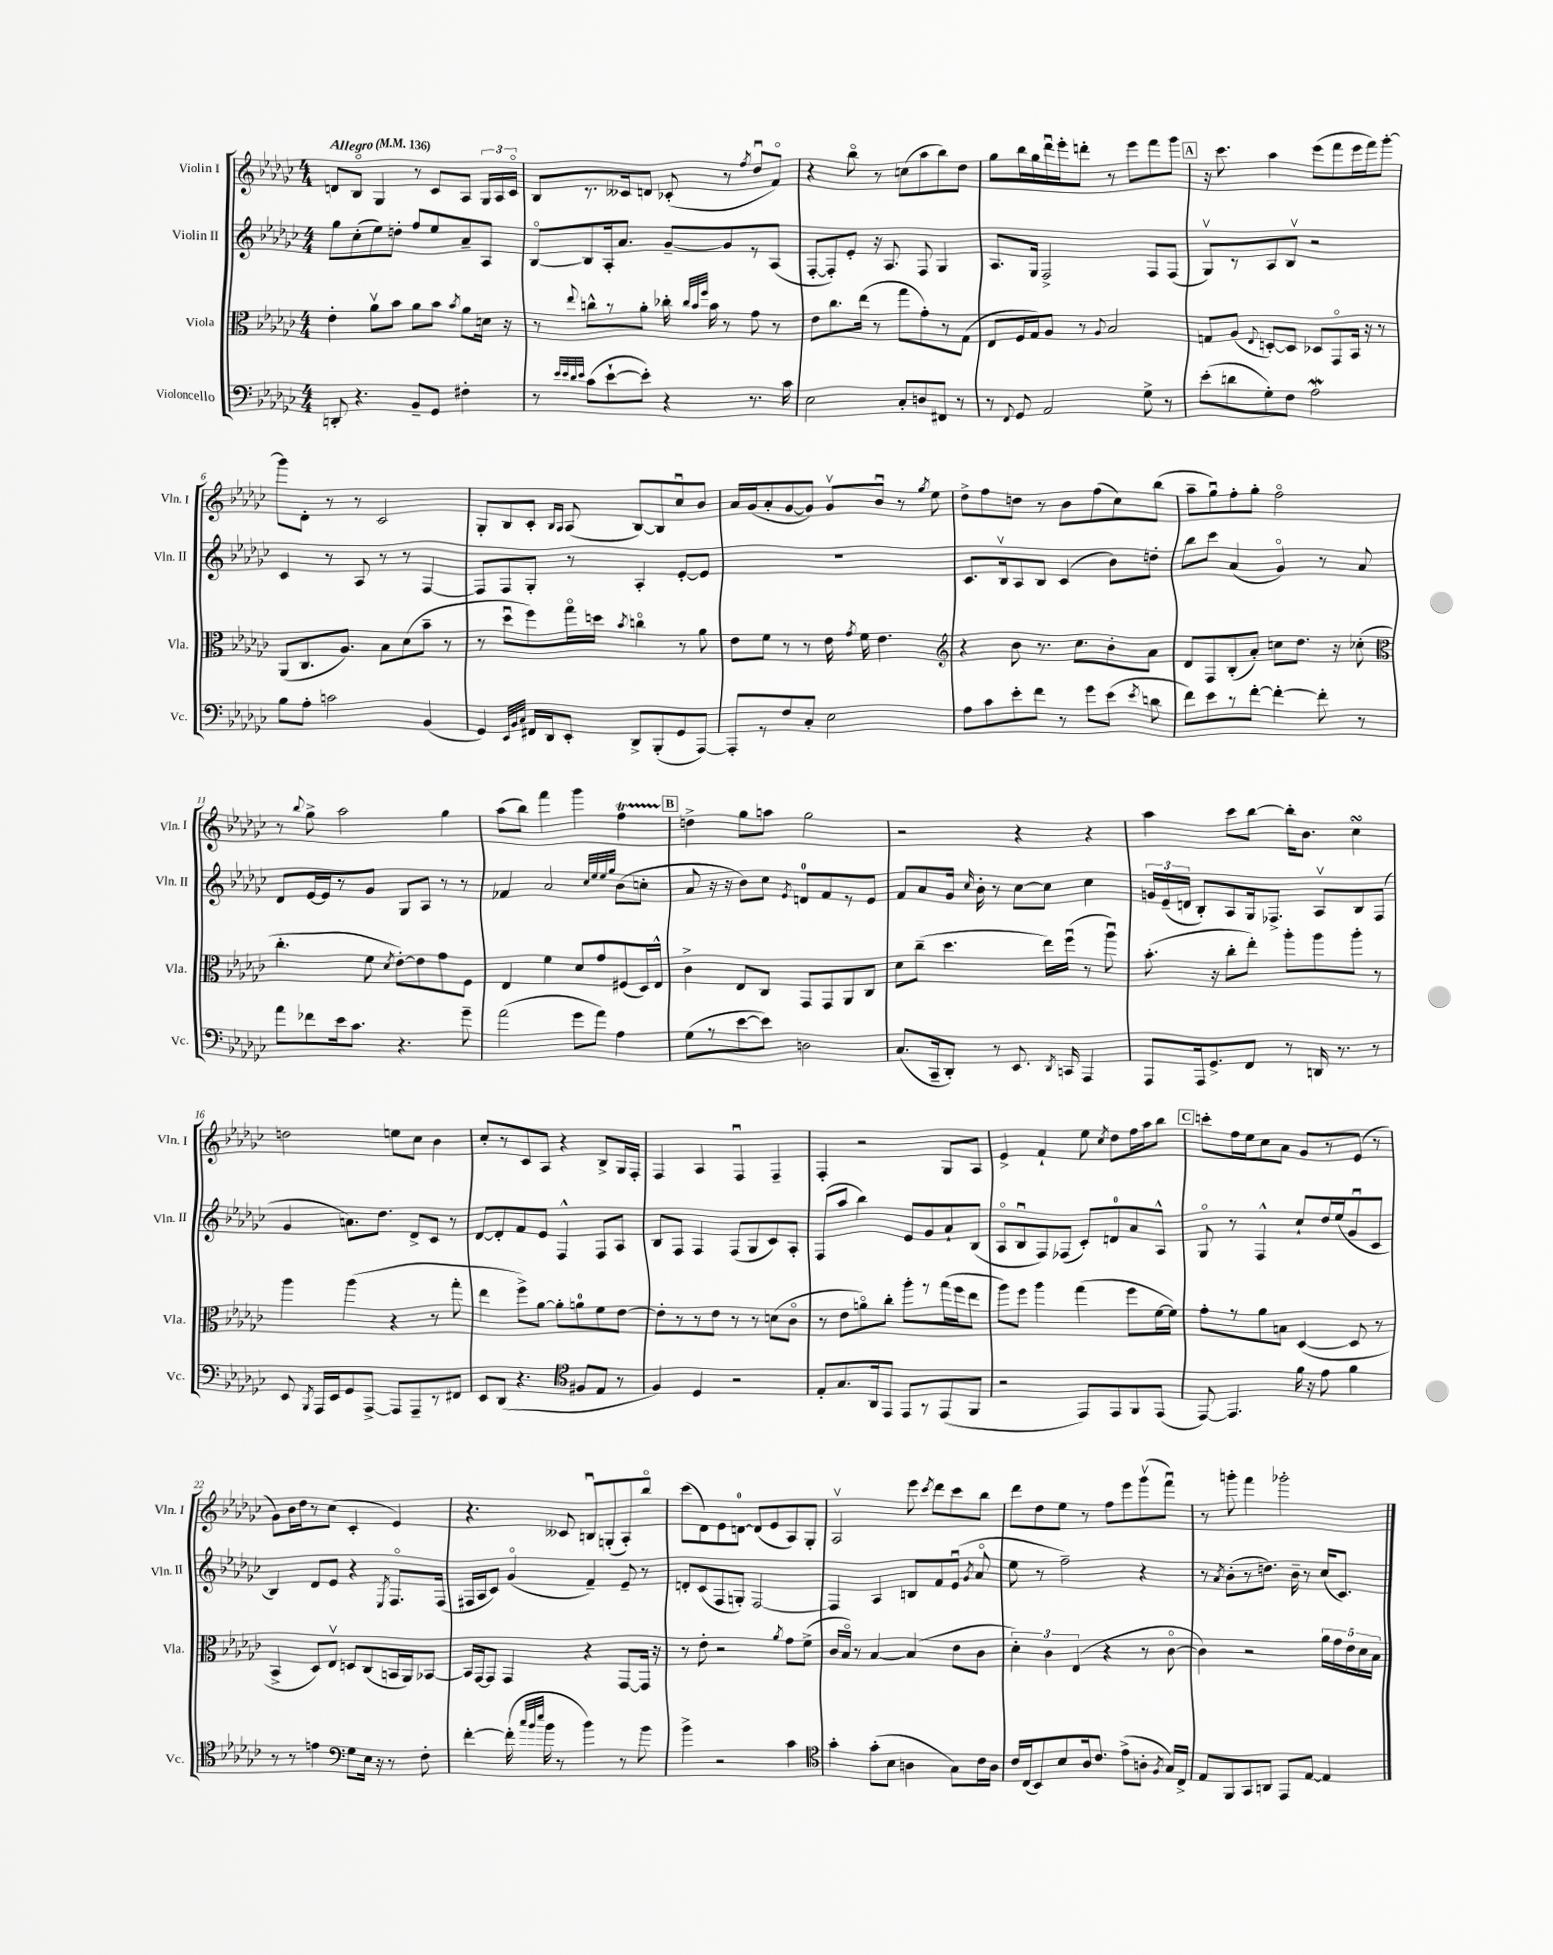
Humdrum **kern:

**kern	**kern	**kern	**kern
*staff4	*staff3	*staff2	*staff1
*clefF4	*clefC3	*clefG2	*clefG2
*k[b-e-a-d-g-c-]	*k[b-e-a-d-g-c-]	*k[b-e-a-d-g-c-]	*k[b-e-a-d-g-c-]
*M4/4	*M4/4	*M4/4	*M4/4
*MM136	*MM136	*MM136	*MM136
8DD'	4e-'	8gg-	8d
4.r	.	(8cc-'	8B-o
.	8a-v	8ee-)	4G-
.	8b-	8dd'	.
8BB-~	8a-	8ff	8r
8GG-	8b-	8ee-	8c-
.	8qb-	.	.
4F#'	8a-	8a-~	8A-
.	16d	8A-	24G-
.	.	.	24A-
.	16r	.	.
.	.	.	24c-o
=	=	=	=
8r	8r	[8B-o	8B-
32qqe-	.	.	.
32qqe-	.	.	.
32qqd-	.	.	.
32qqe-	8qqee-	.	.
(8c-	8cc^^	8B-]	8.r
[8e-`	8r	16A-'	.
.	.	8.a-	16c--
8e-'])	8a-'	.	8d
4r	16cc-'	[8g-~	(8c-'
.	32qqcc-	.	.
.	32qqb-	.	.
.	32qqff	.	.
.	16b-	.	.
.	8r	8g-]	8r
.	.	.	8qff
8.r	8g-	8r	8dd-u
.	8r	(8A-	8fo)
16c-	.	.	.
=	=	=	=
2E-	8e-	[8F'	4r
.	8.cc-	8F'])	.
.	.	8e-'	8bb-o
.	(16ee-	.	.
.	8r	16r	8r
.	.	8.A-	.
8C-'	8gg-	.	(8cc
8D	8g-')	8F	8aa-
8FF#	8r	4G-	8bb-)
8r	(8G-	.	8dd-
=	=	=	=
8r	8E-	8.A-	8gg-
8qqFF	.	.	.
8GG-	16F	.	16bb-
.	16G-)	16G-	16gg-
2AA-	8A-	2F^	16ddd-u
.	.	.	16eee-'
.	8r	.	8ddd'
.	8qqA-	.	.
.	2B-	.	8r
.	.	.	8eee-
8G-^	.	8F	8fff
8r	.	(8F	8ggg-
=	=	=	=
(8e-'	8G	8G-v)	16r
.	.	.	8.ccc-
8d	(8A-	8r	.
.	8qqE-	.	.
8G-')	[8D')	8A-	4aa-
8F	8D]	8B-v	.
2A-	8D-	2r	(8eee-
.	8GG-o	.	8fff
.	16BB-	.	16eee-
.	16r	.	16fff)
.	8r	.	[8ggg-'
=	=	=	=
8B-	(8AA-	4c-	8ggg-]
8A-'	8.C-	.	8d-'
2c	.	8r	8r
.	8.A-)	.	.
.	.	8A-	8r
.	8B-	8r	2c-
.	(8d-	8r	.
(4BB-	8b-~	[4F	.
.	8r	.	.
=	=	=	=
4GG-)	8r	8F]	8G-'
.	8dd-u	8F	8B-
32qqEE-	.	.	.
32qqBB-	.	.	.
32qqC-	.	.	.
16FF#	8ff)	8G-'	8c-'
16DD-	.	.	.
.	.	.	16qqB-
.	.	.	16qqA-
8EE-'	16gg-o	8r	(8A-
.	16dd	.	.
.	8qb-	.	.
8DD-^	4cco	4A-'	[8B-)
(8BBB-'	.	.	8B-]
8GG-	8r	[8e-'	8cc-u
[8AAA-)	8a-	8e-]	8b-
=	=	=	=
8AAA-']	8e-	1r	16a-
.	.	.	(16g-
8r	8f	.	8a-'
8F	8r	.	[8g-
8C-'	8r	.	8g-])
2E-	16e-	.	8g-v
.	8qg-	.	.
.	16f	.	.
.	4.e-	.	8b-u
.	.	.	8r
.	.	.	8qgg-
.	.	.	8ee-
=	=	=	=
*	*clefG2	*	*
8A-	4r	8.c-	8dd-^
8c-	.	.	8ff
.	.	16B-v	.
8e-'	8b-	8A-	8dd
8f	8.r	8B-	8r
8r	.	(4c-	8b-
.	8.cc-	.	.
8g-	.	.	(8ff
(8e-	8b-'	8b-)	8cc-)
8qe-	.	.	.
8d	8a-	8dd'	(8bb-
=	=	=	=
8f)	8d-	8bb-	8aa-~
8e-	8F	8ccc-	8gg-u)
8r	(8B-'	(4a-	8ff'
[8f'	8a-')	.	8gg-'
4f'_	8cc	4g-o)	2ffo
.	8.dd-	.	.
8f']	.	8r	.
.	16r	.	.
8r	(8cc-'	8a-	.
=	=	=	=
*	*clefC3	*	*
8a-	4.cc-'	8d-	8r
.	.	.	8qqbb-
8f-	.	[16e-	8gg-^
.	.	16e-]	.
16e-	.	8r	2aa-
8.c-	.	.	.
.	8f	8g-	.
.	8qd-	.	.
4.r	[8e-')	8G-	.
.	8e-]	8A-	.
.	8g-	8r	4gg-
8g-~	8F	8r	.
=	=	=	=
(2a-	4E-	4f-	(8aa-
.	.	.	8bb-)
.	4f	2a-	4fff
8g-	8d-	.	4ggg-
8a-)	8g-	.	.
.	.	32qqcc-	.
.	.	32qqee-	.
.	.	32qqee-	.
.	.	32qqgg-	.
4A-	(8F#	(8b-	4ff
.	16D-)	8cc'	.
.	16E-^^	.	.
=	=	=	=
(8G-	4c-^	8a-	4dd^
8r	.	16r	.
.	.	16r	.
[8e-	8E-	8b-)	8gg-
8e-])	8C-	8cc-	8aa
.	.	8qe-	.
2D	8GG-	8d	2gg-
.	8GG-	8f	.
.	8AA-	8r	.
.	8C-	8e-	.
=	=	=	=
(8.C-	8d-	8f	2r
.	(8cc-~	8a-	.
16CC-~	.	.	.
8DD-')	4.dd-	16g-	.
.	.	16qqcc-	.
.	.	16b-'	.
8r	.	8r	.
8.EE-	.	[8cc-	4r
.	16ee-)	8cc-]	.
8qDD-	.	.	.
16CC	(16ffu	.	.
4AAA-	8r	4cc-	4r
.	8aa-u)	.	.
=	=	=	=
8AAA-	(8.b-'	24g	4aa-
.	.	(24e-~	.
.	.	24d	.
16AAA-	.	8B-')	.
8.GG-^	16r	.	.
.	8cc-'	8A-	8ccc-
8FF	8ee-')	16G-	[8bb-
.	.	8.F-^	.
8r	8aa-'	.	16bb-']
.	.	.	8.b-
16DD	8aa-	8A-v	.
8.r	.	.	.
.	8aa-'	8B-	4cc-
8r	8r	(8F-	.
=	=	=	=
8EE-	4aa-	4g-	2dd
8qBBB-	.	.	.
16AAA-	.	.	.
16EE-	.	.	.
8GG-	(4aa-	8.a)	.
[8AAA-^	.	.	.
.	.	8.dd-	.
8AAA-]	4r	.	8ee
8AAA-~	.	8d-^	8cc-
8r	8r	8c-	4b-
8FF#	8gg-'	8r	.
=	=	=	=
8EE-	4ee-	[8d-	8cc-'
(8DD-	.	8d-']	8r
4.r	8ff^)	8f	8c-
.	[8a-	8e-	8A-
.	8a-']	4F^^	4r
*clefC4	*	*	*
8F#	8a	.	.
8E-	8f	8F	8B-^
8r	[8e-	8A-	16G-
.	.	.	16F'
=	=	=	=
4F)	8e-']	8B-	4F
.	8r	8F	.
4D-	8r	4F	4A-
.	8e-	.	.
2r	8r	(8F	4Fu
.	8r	8G-	.
.	(8d	8c-)	4F~
.	8c-o	8A-'	.
=	=	=	=
8E-'	8r	(8F	4F'
8.G-	8e-	8aa-	.
.	8ao)	4bb-)	2r
16AA-	.	.	.
8EE-	8cc-'	.	.
8EE-	8aa-'	8e-	.
8r	8r	8g-	.
(8EE-	(16gg-	8a-`	8G-
.	16ff	.	.
8FF	8ee-	(8B-	8A-
=	=	=	=
2r	8aa-)	8A-o	4e-^
.	8ff	8B-u	.
.	4aa-	8F)	4f`
.	.	(8F-	.
8EE-)	(4gg-	8c-')	8ee-
.	.	.	8qcc-
8EE-	.	8d	8dd-
8FF	8ff	8a-	16ff
.	.	.	16aa-
(8EE-	[16f	8A-^^	8bb-
.	16f])	.	.
=	=	=	=
[8EE-)	8g-'	8G-o	8ccc'
4.EE-]	8r	8r	16ff
.	.	.	16ee-
.	8a-	4F^^	8cc-
.	8B	.	8a-
16f	([4D-	8cc-`	8g-
16r	.	.	.
8e-	.	16dd-	8r
.	.	(16ee-	.
4f	8D-]	8g-u	(8e-
.	8r	8c-	8r
=	=	=	=
8r	4BB-^	4B-)	8g-)
8r	.	.	16b-
.	.	.	16dd-
4e	8D-)	8d-	8r
.	8E-v	8e-	(8cc-
*clefF4	*	*	*
8G-	8D	4r	4c-'
16E-	(8C-	.	.
16r	.	.	.
.	.	8qE-	.
8r	16BB	8.Fo	4e-)
.	16AA-)	.	.
8F'	[8BB-	.	.
.	.	(16F	.
=	=	=	=
[4f'	16BB-]	16F#	4.r
.	[16GG-	16A-	.
.	8GG-]	8c-)	.
(16f']	4GG-	(4g-o	.
32qqcc-	.	.	.
32qqb-	.	.	.
32qqee-	.	.	.
16b-	.	.	.
8r	.	.	8c--
4b-)	4r	4f~)	8Bu
.	.	.	(8G'
8r	[8GG-	8e-~	8A-')
8b-	16GG-]	8r	8bb-o
.	16r	.	.
=	=	=	=
4b-^	8r	8d'	(8ccc-
.	8e-'	(8c-	8d-)
2r	2r	8F	8e-
.	.	8G')	[8d
.	.	[2F	(8d]
.	.	.	8e-
.	8qa-	.	.
4c-	8g-	.	8A-)
.	(8f^	.	8G-'
=	=	=	=
*clefC4	*	*	*
4g-'	16c-	4F]	2A-v
.	16B-o)	.	.
.	8r	.	.
(8g-'	[4B-	4A-	.
8B-	.	.	.
4A	(4B-]	8B	8eee-
.	.	.	8qccc-
.	.	8f	8ddd-
8G-)	8e-	(8e-u	8ccc-
.	.	8qg-	.
16c-	8c-	8a-o	8bb-
16A	.	.	.
=	=	=	=
16c-	6d-')	8ee-	8ddd-
(16C-	.	.	.
8BB-)	.	8r	8dd-
.	6c-	.	.
8B-	.	2ff~)	8ee-
.	(6E-	.	.
16A-	.	.	8r
8.c-	.	.	.
.	4r	.	8ff
(8e-^	.	.	8eee-
8A'	8r	4r	(8ggg-v
8qF	.	.	.
16G-)	[8c-o	.	8fffu)
16C-^	.	.	.
=	=	=	=
8E-	4c-])	8r	8r
.	.	8qa-	.
8FF	.	(8b-'	8ggg'
8GG-	2r	8r	4fff
8AA	.	8.dd)	.
8EE-	.	.	2ggg-'
.	.	16b-~	.
[8E-	.	8r	.
4E-]	20a-	(16cc-	.
.	20g-	.	.
.	.	8.c-)	.
.	20e-	.	.
.	20d-	.	.
.	20B-	.	.
==	==	==	==
*-	*-	*-	*-
